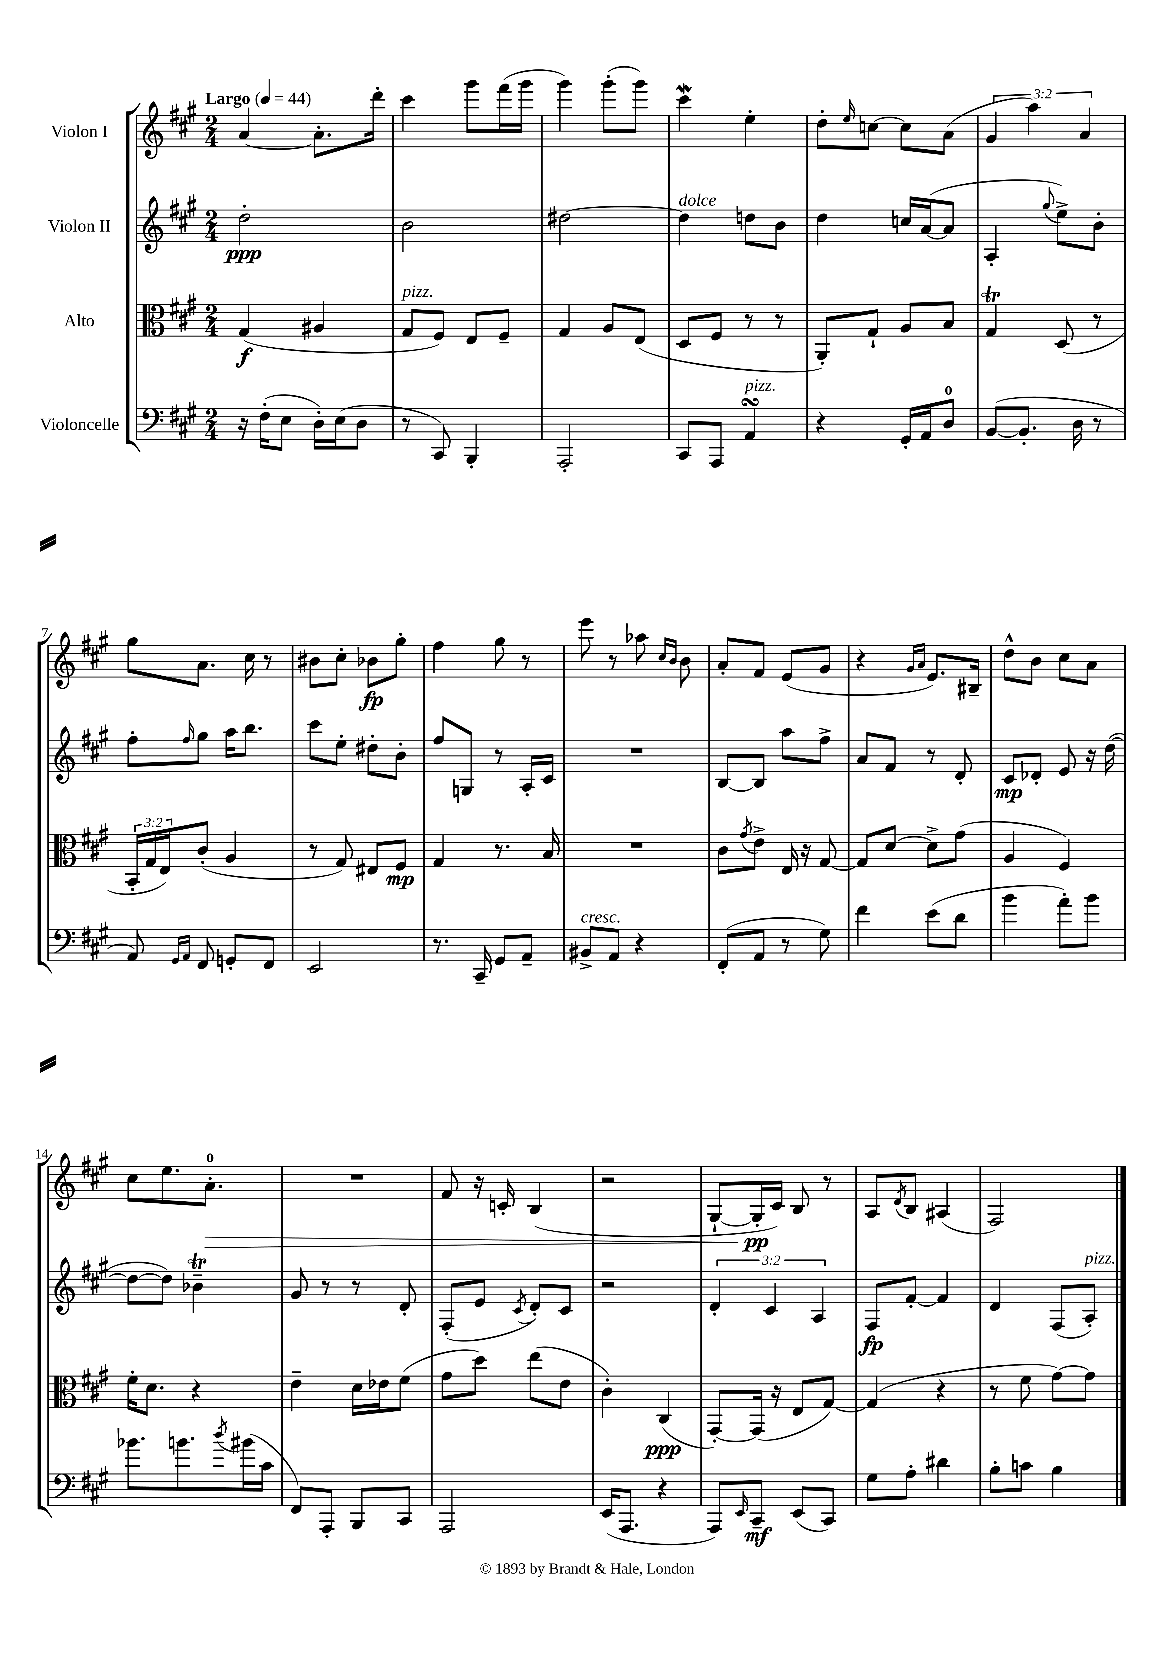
<<
\new StaffGroup <<
\new Staff = "s0" \with { instrumentName = "Violon I" } {
    \clef treble \key a \major \numericTimeSignature \time 2/4 \override Staff.TupletNumber.text = #tuplet-number::calc-fraction-text \tempo "Largo" 4 = 44
    a'4~ a'8.-. d'''16-. |
    cis'''4 gis'''8 fis'''16( gis'''16 |
    gis'''4) gis'''8-.( gis'''8) |
    cis'''4\mordent e''4-. |
    d''8-. \grace { e''16 } c''8~ c''8 a'8( |
    \tuplet 3/2 { gis'4 a''4) a'4 } |
    gis''8 a'8. cis''16 r8 |
    bis'8 cis''8-. bes'8\fp gis''8-. |
    fis''4 gis''8 r8 |
    e'''8 r8 aes''8 \grace { cis''16 b'16 } b'8 |
    a'8-. fis'8 e'8( gis'8 |
    r4 \grace { gis'16 a'16 } e'8.) bis16-- |
    d''8-^ b'8 cis''8 a'8 |
    cis''8 e''8. a'8.-0-.\> |
    R2 |
    fis'8 r16 c'16-. b4( |
    r2 |
    gis8~-! gis16-.\pp\! cis'16) b8 r8 |
    a8 \acciaccatura { d'8 } b8 ais4( |
    fis2) \bar "|." |
}
\new Staff = "s1" \with { instrumentName = "Violon II" } {
    \clef treble \key a \major \numericTimeSignature \time 2/4 \override Staff.TupletNumber.text = #tuplet-number::calc-fraction-text
    d''2-.\ppp |
    b'2 |
    dis''2~ |
    dis''4^\markup { \italic "dolce" } d''8 b'8 |
    d''4 c''16 a'16~( a'8 |
    a4-. \appoggiatura { gis''8 } e''8->) b'8-. |
    fis''8-. \grace { fis''16 } gis''8 a''16 b''8. |
    cis'''8 e''8-. dis''8-. b'8-. |
    fis''8 g8 r8 a16-. cis'16 |
    R2 |
    b8~ b8 a''8 fis''8-> |
    a'8 fis'8 r8 d'8-. |
    cis'8\mp des'8-. e'8 r16 d''16~( |
    d''8~ d''8) bes'4--\trill |
    gis'8 r8 r8 d'8-. |
    fis8-.( e'8 \acciaccatura { cis'8 } d'8-.) cis'8 |
    r2 |
    \tuplet 3/2 { d'4-. cis'4 a4 } |
    fis8\fp fis'8~-. fis'4 |
    d'4 fis8( a8-.^\markup { \italic "pizz." }) \bar "|." |
}
\new Staff = "s2" \with { instrumentName = "Alto" } {
    \clef alto \key a \major \numericTimeSignature \time 2/4 \override Staff.TupletNumber.text = #tuplet-number::calc-fraction-text
    gis4\f( ais4 |
    gis8^\markup { \italic "pizz." } fis8) e8 fis8-- |
    gis4 a8 e8( |
    d8 fis8 r8 r8 |
    a,8-.) gis8-! a8 b8 |
    gis4\trill d8( r8 |
    \tuplet 3/2 { b,16-. gis16 e16) } cis'8-.( a4 |
    r8 gis8) eis8 fis8\mp |
    gis4 r8. b16 |
    R2 |
    cis'8 \acciaccatura { gis'8 } e'8-> e16 r16 gis8~ |
    gis8 d'8~ d'8-> gis'8( |
    a4 fis4) |
    fis'16-. d'8. r4 |
    e'4-- d'16 ees'16 fis'8( |
    gis'8 d''8) e''8( e'8 |
    cis'4-.) cis4\ppp( |
    gis,8~-.) gis,16( r16 e8 gis8~) |
    gis4( r4 |
    r8 fis'8 gis'8~) gis'8 \bar "|." |
}
\new Staff = "s3" \with { instrumentName = "Violoncelle" } {
    \clef bass \key a \major \numericTimeSignature \time 2/4
    r16 fis16-.( e8 d16-.) e16( d8 |
    r8 cis,8) b,,4-. |
    a,,2-. |
    cis,8 a,,8 a,4\turn^\markup { \italic "pizz." } |
    r4 gis,16-. a,16 d8-0 |
    b,8~( b,8.-. d16 r8 |
    a,8) \grace { gis,16 a,16 } fis,8 g,8-. fis,8 |
    e,2 |
    r8. cis,16-- gis,8 a,8-- |
    bis,8->^\markup { \italic "cresc." } a,8 r4 |
    fis,8-.( a,8 r8 gis8) |
    fis'4 e'8( d'8 |
    b'4 a'8-.) b'8 |
    bes'8. b'8. \acciaccatura { d''8 } bis'16( cis'16 |
    fis,8) a,,8-. b,,8 cis,8 |
    a,,2 |
    e,16( a,,8. r4 |
    a,,8) \grace { e,16 } cis,8--\mf e,8( cis,8) |
    gis8 a8-. dis'4 |
    b8-. c'8 b4 \bar "|." |
}
>>
>>
